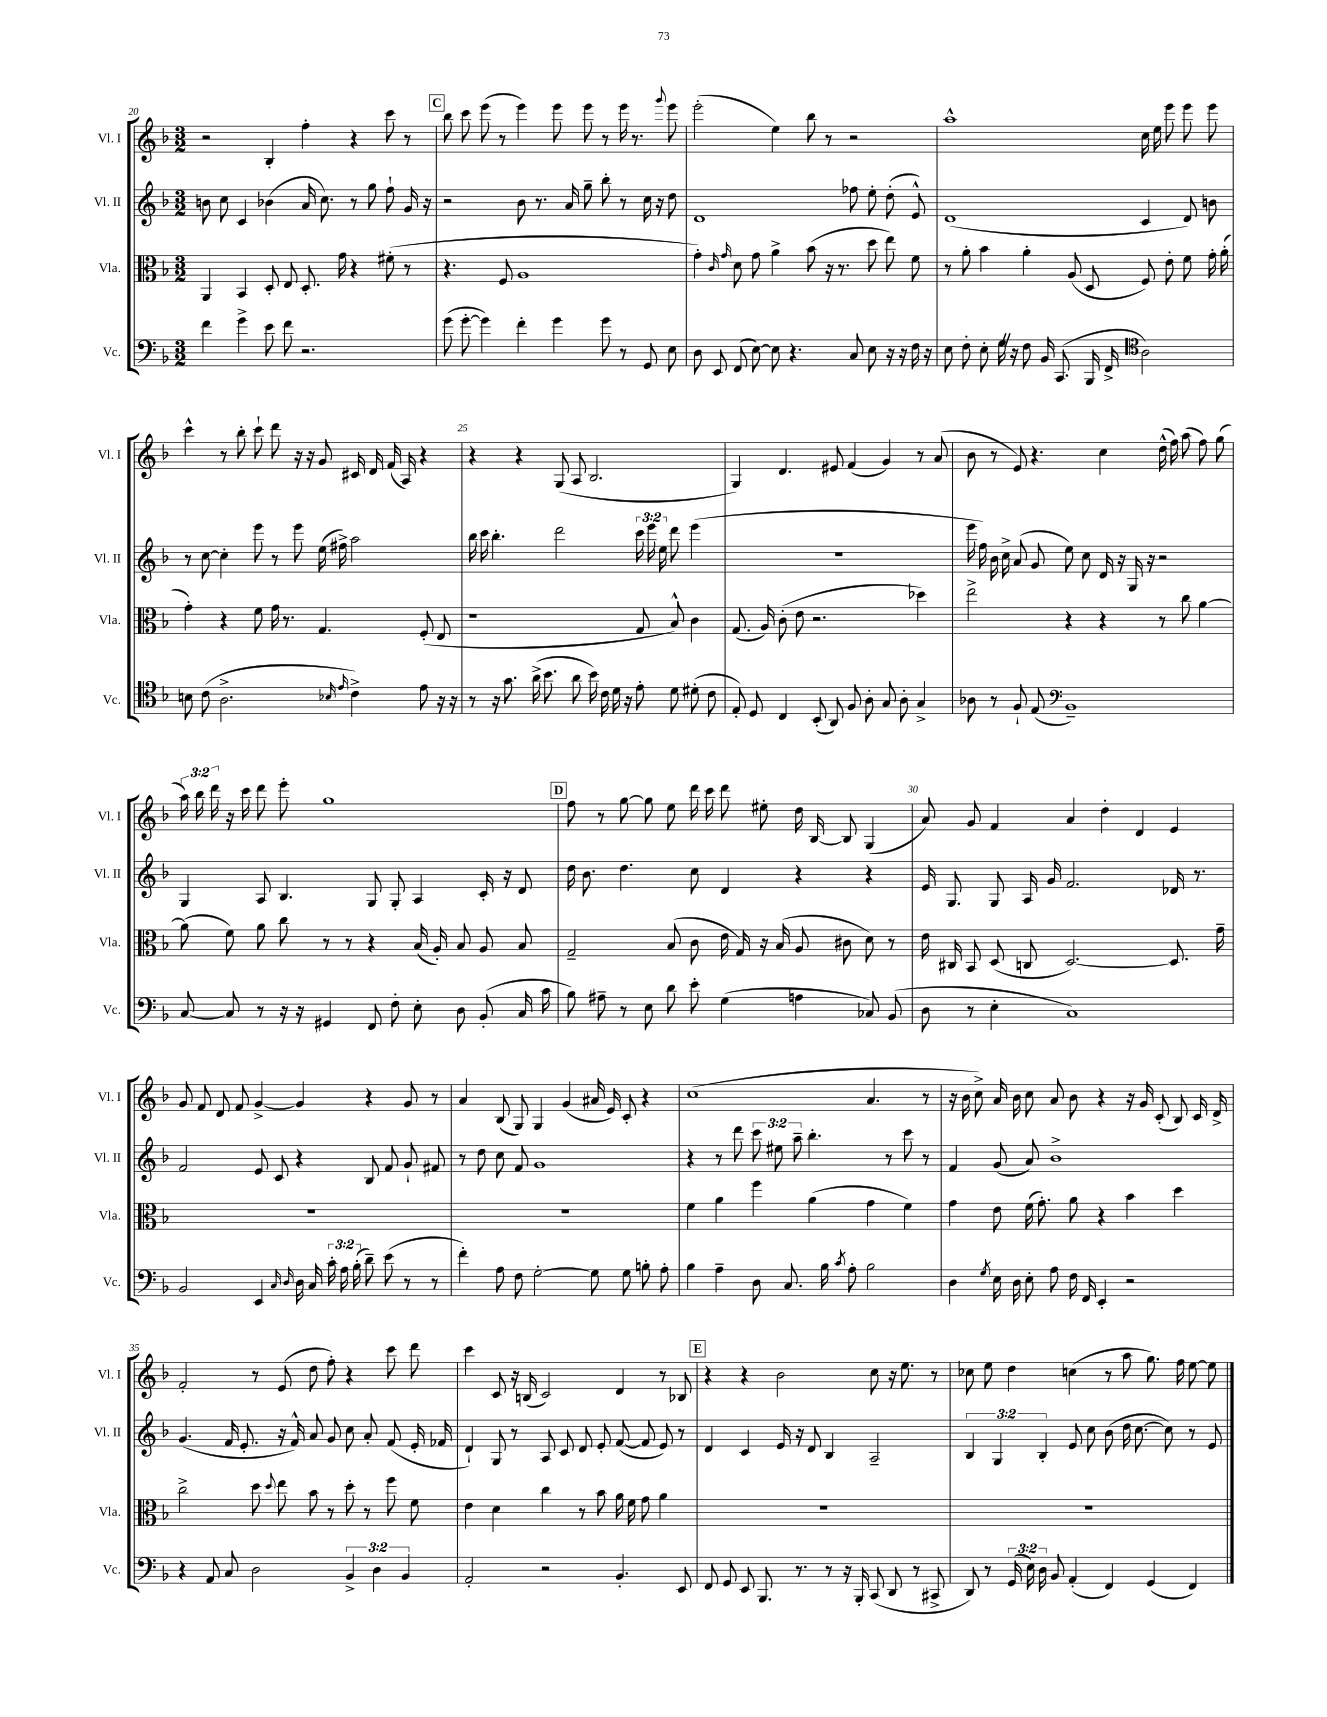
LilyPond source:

<<
\new StaffGroup <<
\new Staff = "s0" \with { instrumentName = "Vl. I" shortInstrumentName = "Vl. I" } {
    \clef treble \key f \major \numericTimeSignature \time 3/2 \override Staff.TupletNumber.text = #tuplet-number::calc-fraction-text
    \autoBeamOff r2 bes4-. f''4-. r4 c'''8 r8 |
    \mark \markup { \box "C" } bes''8 c'''8 e'''8( r8 e'''4) e'''8 e'''8 r8 e'''16 r8. \appoggiatura { g'''8 } e'''8 |
    e'''2-.( e''4) bes''8 r8 r2 |
    a''1-^ c''16 e''16 e'''8 e'''8 e'''8 |
    c'''4-^ r8 bes''8-. c'''8-! d'''8 r16 r16 g'8 cis'16 d'16 f'16( a16) r4 |
    r4 r4 g8( a8 bes2. |
    g4) d'4. eis'8 f'4( g'4) r8 a'8( |
    bes'8 r8 e'8) r4. c''4 d''16-^( f''16) a''8( f''8) g''8( |
    \tuplet 3/2 { a''16) bes''16 d'''16 } r16 c'''16 d'''8 e'''8-. g''1 |
    \mark \markup { \box "D" } f''8 r8 g''8~ g''8 e''8 d'''16 c'''16 d'''8 eis''8-. d''16 bes16~ bes8 g4( |
    a'8) g'8 f'4 a'4 d''4-. d'4 e'4 |
    g'8 f'8 d'8 f'8 g'4~-> g'4 r4 g'8 r8 |
    a'4 bes8( g8) g4 g'4( ais'16 e'16) c'8-. r4 |
    c''1( a'4. r8 |
    r16 bes'16 c''8->) a'16 bes'16 c''8 a'8 bes'8 r4 r16 g'16 c'8-.( bes8) c'16 d'16-> |
    f'2-. r8 e'8( d''8 f''8-.) r4 c'''8 d'''8 |
    c'''4 c'8 r16 b16( c'2) d'4 r8 bes8 |
    \mark \markup { \box "E" } r4 r4 bes'2 c''8 r16 e''8. r8 |
    ces''8 e''8 d''4 c''4( r8 a''8 g''8.) f''16 e''8~ e''8 \bar "|." |
}
\new Staff = "s1" \with { instrumentName = "Vl. II" shortInstrumentName = "Vl. II" } {
    \clef treble \key f \major \numericTimeSignature \time 3/2 \override Staff.TupletNumber.text = #tuplet-number::calc-fraction-text
    \autoBeamOff b'8 c''8 c'4 bes'4( a'16 c''8.) r8 g''8 f''8-! g'16 r16 |
    \mark \markup { \box "C" } r2 bes'8 r8. a'16 g''8-- bes''8-. r8 c''16 r16 d''8 |
    d'1 fes''8 e''8-. d''8-.( e'8-^) |
    d'1( c'4 d'8) b'8 |
    r8 c''8~ c''4-. e'''8 r8 e'''8 e''16( fis''16->) a''2 |
    bes''16 c'''16 bes''4.-. d'''2 \tuplet 3/2 { c'''16 e'''16 e''16 } d'''8 e'''4( |
    r1. |
    e'''16 f''16) bes'16 c''16-> a'8( g'8 e''8) c''8 d'16 r16 g16 r16 r2 |
    g4 a8 bes4. g8 g8-. a4 c'16-. r16 d'8 |
    \mark \markup { \box "D" } d''16 bes'8. d''4. c''8 d'4 r4 r4 |
    e'16 g8. g8 a16 g'16 f'2. des'16 r8. |
    f'2 e'8 c'8 r4 bes8 f'8 g'8-! fis'8 |
    r8 d''8 c''8 f'8 g'1 |
    r4 r8 d'''8 \tuplet 3/2 { c'''8 eis''8 a''8-- } bes''4.-. r8 c'''8 r8 |
    f'4 g'8( a'8) bes'1-> |
    g'4.( f'16 e'8.-. r16 f'16-^) a'8 g'8 c''8 a'8-. f'8( e'16-. fes'16 |
    d'4-!) g8 r8 a8 c'8 d'8 e'8-. f'8~( f'8 e'8) r8 |
    \mark \markup { \box "E" } d'4 c'4 e'16 r16 d'8 bes4 a2-- |
    \tuplet 3/2 { bes4 g4 bes4-. } e'8 c''8 bes'8( d''16 c''8.~ c''8) r8 e'8 \bar "|." |
}
\new Staff = "s2" \with { instrumentName = "Vla." shortInstrumentName = "Vla." } {
    \clef alto \key f \major \numericTimeSignature \time 3/2
    \autoBeamOff a,4 bes,4 d8-. e8 d8.-. g'16 r4 fis'8-.( r8 |
    \mark \markup { \box "C" } r4. f8 a1 |
    g'4-.) \grace { c'16 g'16 } d'8 g'8 a'4-> bes'8( r16 r8. d''8 e''8) f'8 |
    r8 a'8-. bes'4 a'4-. a8( d8 f8) e'8-. f'8 g'16-. a'16-.( |
    g'4-.) r4 f'8 g'16 r8. g4. f8-.( e8 |
    r1 g8 bes8-^) c'4 |
    g8.( a16) c'8-.( e'8 r2. des''4) |
    e''2-> r4 r4 r8 c''8 a'4~ |
    a'8( f'8) a'8 c''8 r8 r8 r4 bes16( a16-.) bes8 a8 bes8 |
    \mark \markup { \box "D" } g2-- bes8( c'8 e'16 g16) r16 bes16( a8 cis'8 d'8) r8 |
    e'16 cis16 bes,8 d8( c8 d2.~) d8. g'16-- |
    R1. |
    R1. |
    f'4 a'4 f''4 a'4( g'4 f'4) |
    g'4 e'8 f'16( g'8.-.) a'8 r4 bes'4 d''4 |
    c''2-> d''8 \appoggiatura { d''8 } e''8 bes'8 r8 d''8-. r8 f''8 f'8 |
    e'4 d'4 c''4 r8 bes'8 a'16 f'16 g'8 a'4 |
    \mark \markup { \box "E" } R1. |
    R1. \bar "|." |
}
\new Staff = "s3" \with { instrumentName = "Vc." shortInstrumentName = "Vc." } {
    \clef bass \key f \major \numericTimeSignature \time 3/2 \override Staff.TupletNumber.text = #tuplet-number::calc-fraction-text
    \autoBeamOff f'4 g'4-> e'8 f'8 r2. |
    \mark \markup { \box "C" } g'8( g'8~-. g'4) f'4-. g'4 g'8 r8 g,8 e8 |
    d8 e,8 f,8( e8~) e8 r4. c8 e8 r16 r16 f16 r16 |
    e8 f8-. e8-. g16 \once \override BreathingSign.text = \markup { \musicglyph "scripts.caesura.straight" } \breathe r16 f8 bes,16 c,8.( bes,,16 f,16-> \clef tenor a2) |
    b8 c'8( a2.-> \grace { bes16 e'16 } c'4->) e'8 r16 r16 |
    r8 r16 g'8. a'16->( bes'8. a'8 bes'16) c'16 d'16 r16 e'8-. d'8 dis'8-.( c'8 |
    e8-.) d8 c4 bes,8-.( a,8) f8 a8-. g8 a8-. g4-> |
    aes8 r8 f8-! e8( \clef bass bes,1--) |
    c8~ c8 r8 r16 r16 gis,4 f,8 f8-. e8-. d8 bes,8-.( c16 c'16 |
    \mark \markup { \box "D" } bes8) ais8-- r8 e8 d'8 e'8-. g4( a4 ces8) bes,8( |
    d8 r8 e4-. c1) |
    bes,2 e,4 \grace { c16 d16 } d16 c16 \tuplet 3/2 { c'16-. a16 bes16-.( } d'8--) e'8( r8 r8 |
    f'4-.) a8 f8 g2~-. g8 g8 b8-. a8-. |
    bes4 a4-- d8 c8. bes16 \acciaccatura { c'8 } a8-. bes2 |
    d4 \acciaccatura { g8 } e16 d16 e8-. a8 f16 f,16 e,4-. r2 |
    r4 a,8 c8 d2 \tuplet 3/2 { bes,4-> d4 bes,4 } |
    a,2-. r2 bes,4.-. e,8 |
    \mark \markup { \box "E" } f,8 g,8 e,8 bes,,8. r8. r8 r16 bes,,16-. c,8( d,8 r8 cis,8-> |
    d,8) r8 \tuplet 3/2 { g,16( e16) d16 } bes,8 a,4-.( f,4) g,4( f,4) \bar "|." |
}
>>
>>
\layout { \context { \Score currentBarNumber = #20 \override BarNumber.break-visibility = ##(#f #t #t) barNumberVisibility = #(every-nth-bar-number-visible 5) } }
